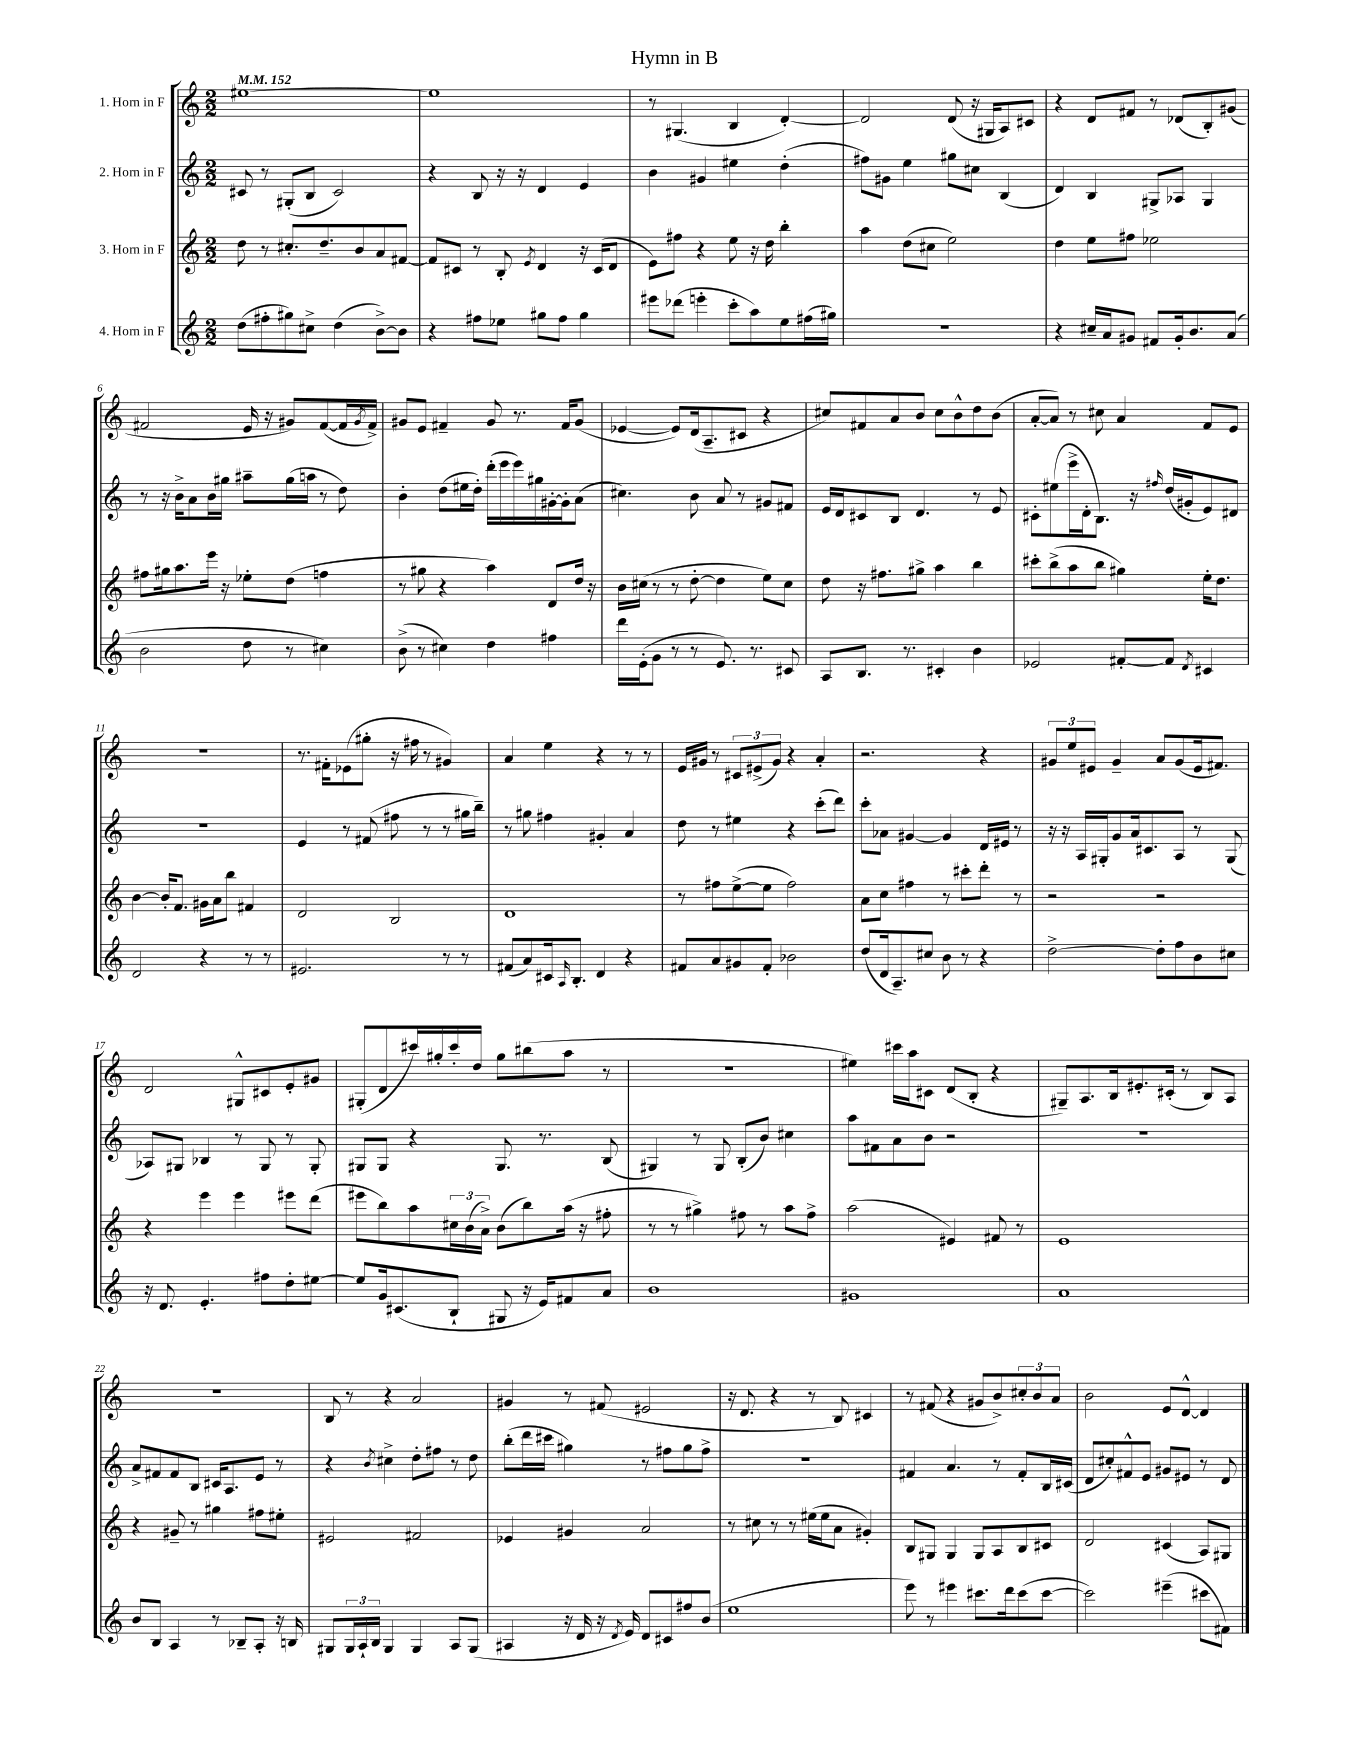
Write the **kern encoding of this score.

**kern	**kern	**kern	**kern
*staff4	*staff3	*staff2	*staff1
*clefG2	*clefG2	*clefG2	*clefG2
*k[]	*k[]	*k[]	*k[]
*M2/2	*M2/2	*M2/2	*M2/2
*MM152	*MM152	*MM152	*MM152
(8dd\L	8dd\	8c#/	[1ee#
8ff#'\	8r	8r	.
8gg#\)	8.cc#'/L	(8G#'/L	.
8cc#^\J	.	8B/J	.
.	8.dd~/	.	.
(4dd\	.	2c#/)	.
.	8b/	.	.
[8b^\L)	8a/	.	.
8b\]J	[8f#/J	.	.
=	=	=	=
4r	8f#/]L	4r	1ee#]
.	8c#/J	.	.
8ff#\L	8r	8B/	.
8ee-\J	8B'/	16r	.
.	.	16r	.
.	8qe/	.	.
8gg#\L	4d/	4d/	.
8ff#\J	.	.	.
4gg#\	16r	4e/	.
.	(16c#/LK	.	.
.	8d/J	.	.
=	=	=	=
8eee#\L	8e\L)	4b\	8r
(8ddd-\J	8ff#\J	.	(4.G#/
4eee'\	4r	4g#/	.
8ccc'\L	8ee\	4ee#\	4B/
8aa\)	16r	.	.
.	16dd\	.	.
8ee\	4bb'\	(4dd'\	[4d'/)
(16ff#\L	.	.	.
16gg#\JJ)	.	.	.
=	=	=	=
1r	4aa\	8ff#\L)	2d/]
.	.	8g#\J	.
.	(8dd\L	4ee\	.
.	8cc#\J	.	.
.	2ee\)	8gg#\L	(8d/
.	.	8cc#\J	16r
.	.	.	16G#/LK
.	.	(4B/	8A/)
.	.	.	8c#/J
=	=	=	=
4r	4dd\	4d/)	4r
16cc#~/LL	8ee\L	4B/	8d/L
16a/J	.	.	.
8g#/J	8ff#\J	.	8f#/J
8f#/L	2ee-\	8G#^/L	8r
16g#'/k	.	8A-/J	(8d-/L
8.b/	.	.	.
.	.	4G#/	8B'/)
(8a/J	.	.	(8g#/J
=	=	=	=
2b\	8ff#\L	8r	2f#/
.	16gg#\k	16r	.
.	8.aa\	16b^\LK	.
.	.	8a\	.
.	16eee\Jk	16b\L	.
.	16r	16gg#\JJ	.
8dd\	8ee-'\L	8aa#~\L	16e/
.	.	.	16r
8r	(8dd\J	(16gg#\L	8g#/L)
.	.	16aa\JJ	.
4cc#\)	4ff\	8r	([8f#/
.	.	8dd\)	16f#/]L
.	.	.	8qg#/
.	.	.	16f#^/JJ)
=	=	=	=
(8b^\	8r	4b'\	8g#/L
8r	8gg#\	.	8e/J
4cc#\)	4r	(8dd\L	4f#~/
.	.	16ee#\L	.
.	.	16dd'\JJ)	.
4dd\	4aa\)	(16ddd'\LL	8g#/
.	.	16eee\	.
.	.	16eee\)	8.r
.	.	16gg#\	.
4ff#\	8d/L	[16g#'\	.
.	.	16g#'\]J	16f#/LK
.	16dd/Jk	(8a\J	(8g#/J
.	16r	.	.
=	=	=	=
16ddd\LL	16b\LL	4.cc#\)	[4e-/
(16e'\J	(16cc#\JJ	.	.
8g\J	8r	.	.
8r	8r	.	8e-/]L)
8r	[8dd'\	8b\	(16d/k
.	.	.	8.A~/
8.e/)	4dd\]	8a/	.
.	.	8r	8c#/J
8.r	.	.	.
.	8ee\L)	8g#/L	4r
8c#/	8cc#\J	8f#/J	.
=	=	=	=
8A/L	8dd\	16e/LL	8cc#/L)
.	.	16d/J	.
8.B/J	16r	8c#/	8f#/
.	8.ff#\L	.	.
.	.	8B/J	8a/
8.r	.	.	.
.	8gg#^\J	4.d/	8b/J
4c#'/	4aa\	.	8cc#\L
.	.	.	8b^^\
4b\	4bb\	8r	8dd\
.	.	8e/	(8b\J
=	=	=	=
2e-/	8ccc#'\L	8c#'\L	[8a'/L
.	(8bb^\	(8ee#\	8a/]J)
.	8aa\	16eee^\L	8r
.	.	16d'\J	.
.	8bb\J	8.B\J)	8cc#\
[8f#'/L	4gg#\)	.	4a/
.	.	16r	.
.	.	16qqff#/	.
8f#/]J	.	(16dd/LL	.
.	.	16g#'/J	.
8qd/	.	.	.
4c#/	16ee'\LK	8e/)	8f/L
.	8.dd\J	.	.
.	.	8d#/J	8e/J
=	=	=	=
2d/	[4b\	1r	1r
.	16b'/]LK	.	.
.	8.f/J	.	.
4r	16g#\LL	.	.
.	16a\J	.	.
.	8bb\J	.	.
8r	4f#/	.	.
8r	.	.	.
=	=	=	=
2.e#/	2d/	4e/	8.r
.	.	.	16f#'\LK
.	.	8r	(8e-\
.	.	(8f#/	8gg#'\J
.	2B/	8ff#\	16r
.	.	.	16ff#\
.	.	8r	8r
8r	.	8r	4g#/)
8r	.	16gg#\LL	.
.	.	16bb~\JJ)	.
=	=	=	=
(8f#/L	1d	8r	4a/
8a/)	.	8gg#\	.
16c#/k	.	4ff#\	4ee\
16qqA/	.	.	.
8.B'/J	.	.	.
4d/	.	4g#'/	4r
4r	.	4a/	8r
.	.	.	8r
=	=	=	=
8f#/L	8r	8dd\	16e/LL
.	.	.	16g#/JJ
8a/	8ff#\L	8r	8r
8g#/	([8ee^\	4ee#\	12c#/L
.	.	.	(12e#^/
8f#'/J	8ee\]J	.	.
.	.	.	12g#/J)
2b-\	2ff#\)	4r	4r
.	.	(8ccc'\L	4a'/
.	.	8ddd\J)	.
=	=	=	=
(8dd/L	8a\L	8ccc'\L	2.r
16d/k	8cc\J	8a-\J	.
8.A~/)	.	.	.
.	4ff#\	[4g#/	.
8cc#/J	.	.	.
8b\	8r	4g#/]	.
8r	8ccc#'\L	.	.
4r	8ddd'\J	16d/LL	4r
.	.	16e#/JJ	.
.	8r	8r	.
=	=	=	=
[2dd^\	2r	16r	12g#/L
.	.	16r	.
.	.	.	12ee/
.	.	16A/LL	.
.	.	.	12e#/J
.	.	16G#'/J	.
.	.	8g/	4g#~/
.	.	16a/k	.
.	.	8.c#/	.
8dd'\]L	2r	.	8a/L
8ff\	.	8A/J	(8g#/
8b\	.	8r	16e#/k
.	.	.	8.f#/J)
8cc#\J	.	(8G#/	.
=	=	=	=
16r	4r	8A-/L)	2d/
8.d/	.	.	.
.	.	8G#/J	.
4.e'/	4eee\	4B-/	.
.	4eee\	8r	8G#^^/L
8ff#\L	.	8G#/	8c#/
8dd'\	8eee#\L	8r	8e'/
[8ee#\J	(8ddd\J	8G#'/	8g#/J
=	=	=	=
8ee#/]L	8eee#\L	8G#/L	(8G#'/L
16g/k	8bb\)	8G#/J	8d/
(8.c#/	.	.	.
.	8aa\	4r	16ccc#/L)
.	.	.	16gg#'/
8B`/J	24cc#\L	.	16ccc#'/
.	(24b\	.	.
.	.	.	16dd/JJ
.	24a^\JJ)	.	.
8G#/	(8b\L	8.G#/	8gg#\L
16r	8bb\)	.	(8bb#\
16e/LK)	.	8.r	.
8f#/	(16aa\Jk	.	8aa\J
.	16r	.	.
8a/J	8ff#'\	(8B/	8r
=	=	=	=
1b	8r	4G#/)	1r
.	8r	.	.
.	4gg#^\)	8r	.
.	.	8G#/	.
.	8ff#\	(8B'/L	.
.	8r	8b/J)	.
.	8aa\L	4cc#\	.
.	8ff#^\J	.	.
=	=	=	=
1g#	(2aa\	8aa\L	4ee#\)
.	.	8f#\	.
.	.	8a\	16ccc#\LL
.	.	.	16aa\J
.	.	8b\J	8c#\J
.	4e#/)	2r	(8d/L
.	.	.	8B'/J
.	8f#/	.	4r
.	8r	.	.
=	=	=	=
1a	1e	1r	8G#~/L)
.	.	.	8.A/
.	.	.	16B/k
.	.	.	8.e#'/
.	.	.	(16c#'/Jk
.	.	.	8r
.	.	.	8B/L)
.	.	.	8A/J
=	=	=	=
8b/L	4r	8a^/L	1r
8B/J	.	8f#/	.
4A/	8g#~/	8f#/	.
.	8r	8B/J	.
8r	4gg#\	16c#/LK	.
.	.	8.A/	.
8B-~/L	.	.	.
8A'/J	8ff#\L	8e/J	.
16r	8ee#'\J	8r	.
16B/	.	.	.
=	=	=	=
8G#/L	2e#/	4r	8B/
24G#/L	.	.	8r
24A`/	.	.	.
24B/JJ	.	.	.
.	.	8qb/	.
4G#/	.	4cc#^\	4r
4G#/	2f#/	8dd'\L	2a/
.	.	8ff#\J	.
8A/L	.	8r	.
(8G#/J	.	8dd\	.
=	=	=	=
4A#/	4e-/	(8bb'\L	4g#/
.	.	16ddd\L	.
.	.	16ccc#\JJ	.
16r	4g#/	4gg#\)	8r
16d/	.	.	.
16r	.	.	(8f#/
8qd/	.	.	.
16e/)	.	.	.
8d/L	2a/	8r	2e#/
8c#/	.	8ff#\L	.
8ff#/	.	8gg#\	.
(8b/J	.	8ff#^\J	.
=	=	=	=
1ee	8r	1r	16r
.	.	.	8.d/
.	8cc#\	.	.
.	8r	.	4r
.	8r	.	.
.	(16ee#\LL	.	8r
.	16ee#\J	.	.
.	8a\J	.	8B/)
.	4g#'/)	.	4c#/
=	=	=	=
8eee\)	8B/L	4f#/	8r
8r	8G#/J	.	(8f#/
4eee#\	4G#/	4.a/	4r
8.ccc#\L	8G#/L	.	8g#/L
.	8A/	8r	8b^/)
16ddd\k	.	.	.
(8ccc#\	8B/	8f#'/L	12cc#'/
.	.	.	12b/
[8ccc#\J	8c#/J	16B/L	.
.	.	.	12a/J
.	.	(16c#/JJ	.
=	=	=	=
2ccc#\])	2d/	8d/L	2b\
.	.	8cc#'/)	.
.	.	8f#^^/	.
.	.	8e/J	.
(4eee#~\	(4c#/	8g#/L	8e/L
.	.	8e#/J	[8d^^/J
8ccc#\L	8A/L)	8r	4d/]
8f#\J)	8G#/J	8d/	.
==	==	==	==
*-	*-	*-	*-
